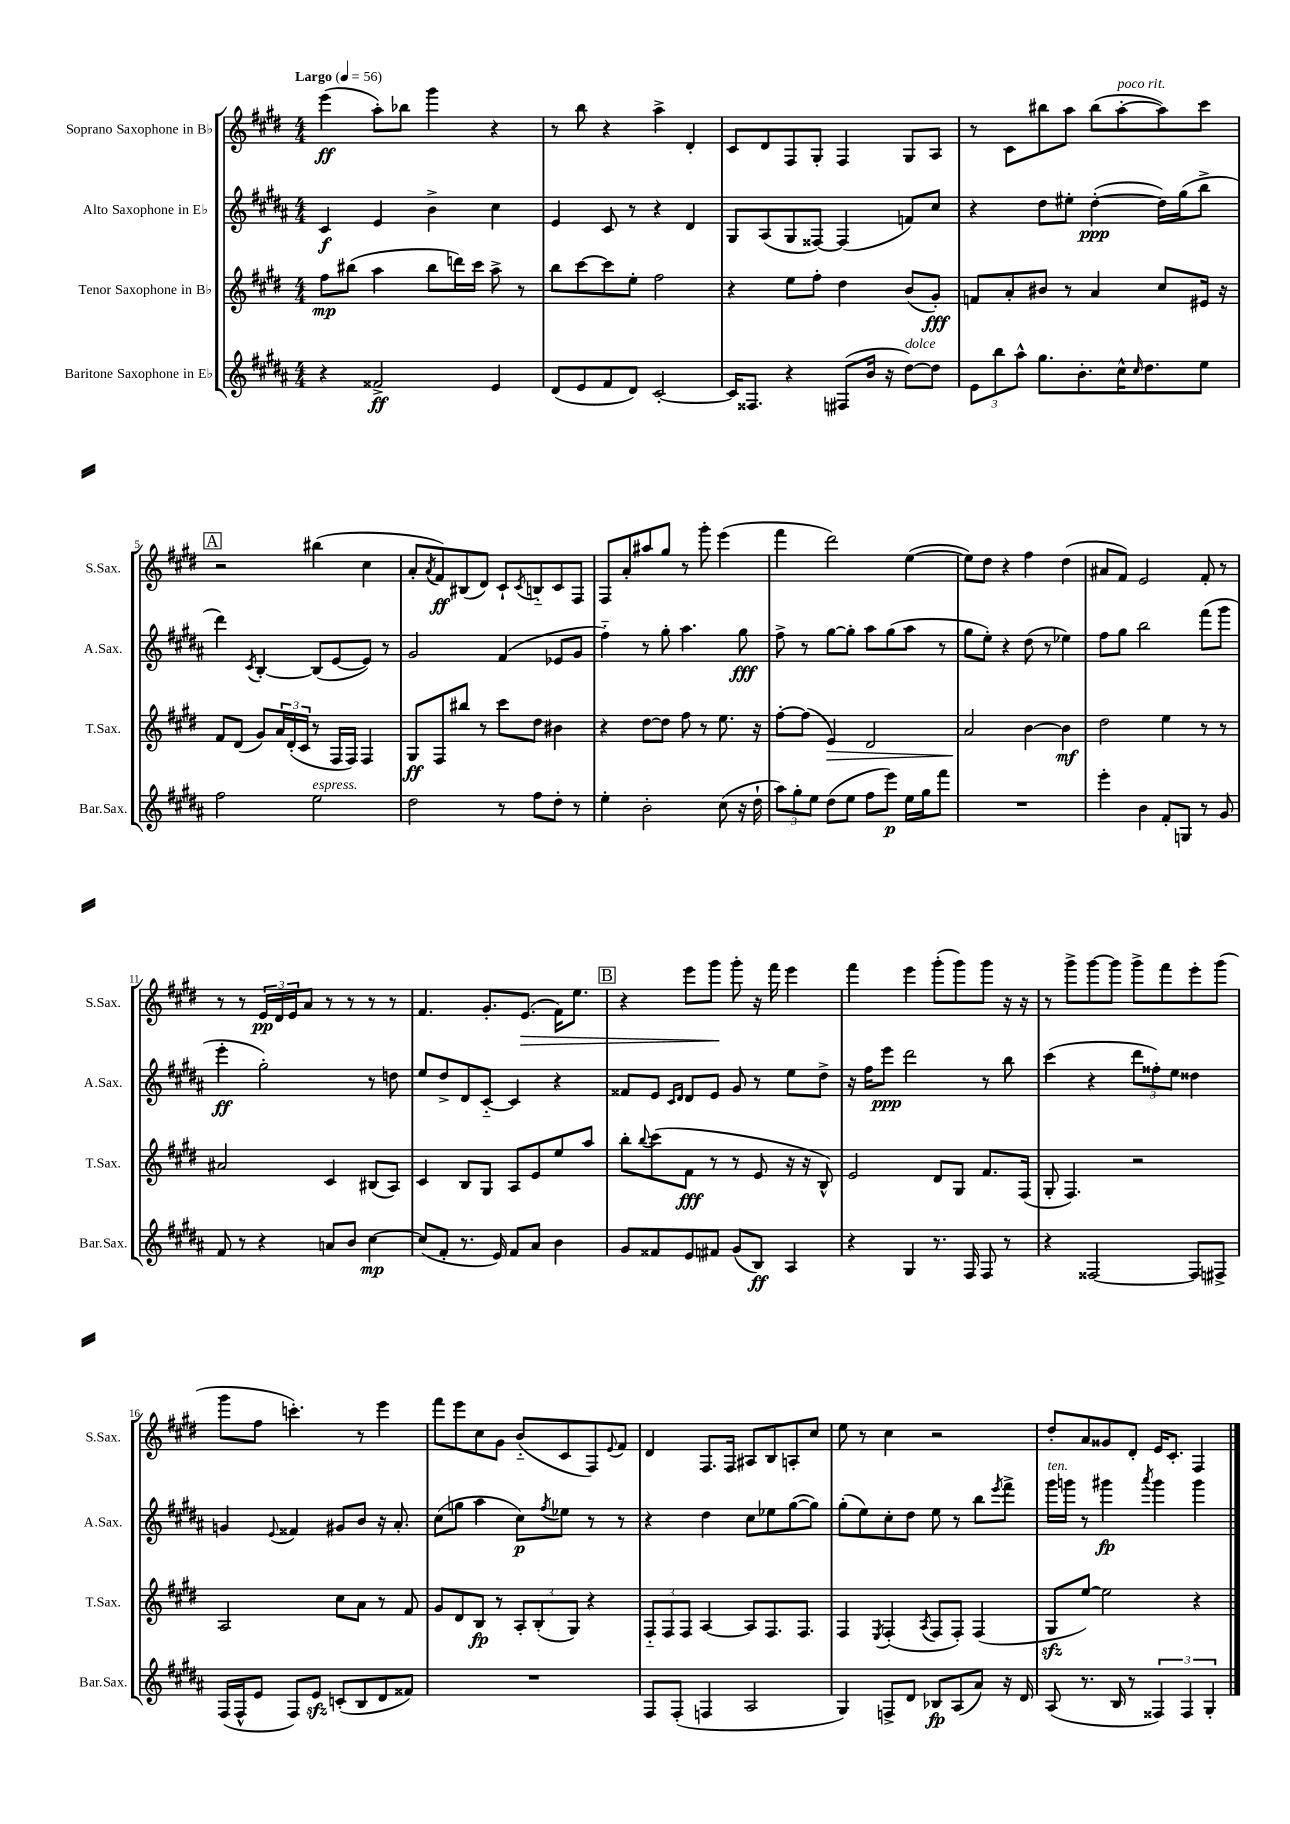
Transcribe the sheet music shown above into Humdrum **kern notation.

**kern	**dynam	**kern	**dynam	**kern	**dynam	**kern	**dynam
*part4	*part4	*part3	*part3	*part2	*part2	*part1	*part1
*staff4	*staff4	*staff3	*staff3	*staff2	*staff2	*staff1	*staff1
*I"Baritone Saxophone in E♭	*	*I"Tenor Saxophone in B♭	*	*I"Alto Saxophone in E♭	*	*I"Soprano Saxophone in B♭	*
*I'Bar.Sax.	*	*I'T.Sax.	*	*I'A.Sax.	*	*I'S.Sax.	*
*clefG2	*	*clefG2	*	*clefG2	*	*clefG2	*
*k[f#c#g#d#a#]	*	*k[f#c#g#d#]	*	*k[f#c#g#d#a#]	*	*k[f#c#g#d#]	*
*M4/4	*	*M4/4	*	*M4/4	*	*M4/4	*
*MM56	*	*MM56	*	*MM56	*	*MM56	*
=1	=1	=1	=1	=1	=1	=1	=1
!	!	!	!	!	!	!LO:TX:a:B:t=Largo	!
4r	.	8ff#\L	mp	4c#/	f	(4eee\	ff
.	.	(8bb#X\J	.	.	.	.	.
2f##X^/	ff	4aa\	.	4e/	.	8aa'\L)	.
.	.	.	.	.	.	8bb-X\J	.
.	.	8bb#\L	.	4b^\	.	4ggg#\	.
.	.	16dddn\L)	.	.	.	.	.
.	.	16ccc#\JJ	.	.	.	.	.
4e/	.	8aa^\	.	4cc#\	.	4r	.
.	.	8r	.	.	.	.	.
=2	=2	=2	=2	=2	=2	=2	=2
(8d#/L	.	8bb\L	.	4e/	.	8r	.
8e/	.	[8ccc#\	.	.	.	8bb\	.
8f#/	.	8ccc#\]	.	8c#/	.	4r	.
8d#/J)	.	8ee'\J	.	8r	.	.	.
[2c#'/	.	2ff#\	.	4r	.	4aa^\	.
.	.	.	.	4d#/	.	4d#'/	.
=3	=3	=3	=3	=3	=3	=3	=3
16c#/KL]	.	4r	.	8G#/L	.	8c#/L	.
8.F##X/J	.	.	.	.	.	.	.
.	.	.	.	(8A#/	.	8d#/	.
4r	.	8ee\L	.	8G#/	.	8F#/	.
.	.	8ff#'\J	.	[8F##X/J)	.	8G#'/J	.
(8F#X/L	.	4dd#\	.	(4F##/]	.	4F#/	.
16b/Jk	.	.	.	.	.	.	.
16r	.	.	.	.	.	.	.
!LO:TX:a:i:t=dolce	!	!	!	!	!	!	!
[8dd#\L)	.	(8b/L	.	8fn/L)	.	8G#/L	.
8dd#\J]	.	8g#'/J)	fff	8cc#/J	.	8A/J	.
=4	=4	=4	=4	=4	=4	=4	=4
12e\L	.	8fn/L	.	4r	.	8r	.
12bb\	.	.	.	.	.	.	.
.	.	8a'/	.	.	.	8c#\L	.
12aa#^^\J	.	.	.	.	.	.	.
8.gg#\L	.	8b#X/J	.	8dd#\L	.	8bb#X\	.
.	.	8r	.	8ee#X'\J	.	8aa\J	.
8.b'\	.	.	.	.	.	.	.
.	.	4a/	.	([4dd#'\	ppp	(8bb#\L	.
!	!	!	!	!	!	!LO:TX:a:i:t=poco rit.	!
16cc#^^\K	.	.	.	.	.	[8aa'\	.
16qqcc#/	.	.	.	.	.	.	.
8.dd#\	.	.	.	.	.	.	.
.	.	8cc#/L	.	16dd#\LL])	.	8aa\])	.
.	.	.	.	(16gg#\J	.	.	.
8ee\J	.	16e#X/Jk	.	8bb^\J	.	8ccc#\J	.
.	.	16r	.	.	.	.	.
!!LO:LB:g=z
!!LO:REH:place=s1:t=A
=5	=5	=5	=5	=5	=5	=5	=5
2ff#\	.	8f#/L	.	4ddd#\)	.	2r	.
.	.	(8d#/J	.	.	.	.	.
.	.	.	.	8qc#/	.	.	.
.	.	8g#/L)	.	[4B'/	.	.	.
.	.	24a/L	.	.	.	.	.
.	.	(24d#'/	.	.	.	.	.
.	.	24c#/JJ	.	.	.	.	.
!LO:TX:a:i:t=espress.	!	!	!	!	!	!	!
2ee\	.	8r	.	(8B/L]	.	(4bb#X\	.
.	.	16F#/LL	.	[8e/	.	.	.
.	.	16F#/JJ)	.	.	.	.	.
.	.	4F#/	.	8e/J])	.	4cc#\	.
.	.	.	.	8r	.	.	.
=6	=6	=6	=6	=6	=6	=6	=6
2dd#\	.	8G#/L	ff	2g#/	.	8a'/L	.
.	.	.	.	.	.	8qa/	.
.	.	8F#/	.	.	.	8f#/)	ff
.	.	8bb#X/J	.	.	.	(8B#X/	.
.	.	8r	.	.	.	8d#/J)	.
8r	.	8ccc#\L	.	(4f#/	.	8c#`/L	.
.	.	.	.	.	.	8qc#/	.
8ff#\L	.	8dd#\J	.	.	.	8Bn/	.
8dd#'\J	.	4b#X\	.	8e-X/L	.	8c#/	.
8r	.	.	.	8g#/J	.	8F#/J	.
=7	=7	=7	=7	=7	=7	=7	=7
4ee'\	.	4r	.	4ff#\)	.	8F#/L	.
.	.	.	.	.	.	8a'/	.
2b'\	.	[8dd#\L	.	8r	.	8aa#X/	.
.	.	8dd#\J]	.	8gg#'\	.	8gg#/J	.
.	.	8ff#\	.	4.aa#\	.	8r	.
.	.	8r	.	.	.	8ggg#'\	.
(8cc#\	.	8.ee\	.	.	.	(4eee\	.
16r	.	.	.	8gg#\	fff	.	.
16dd#`\	.	16r	.	.	.	.	.
=8	=8	=8	=8	=8	=8	=8	=8
12aa#\L)	.	[8ff#'\L	.	8ff#^\	.	4fff#\	.
12gg#'\	.	.	.	.	.	.	.
.	.	(8ff#\J]	.	8r	.	.	.
12ee\J	.	.	.	.	.	.	.
!	!	!	!LO:HP:b	!	!	!	!
(8dd#\L	.	4e/)	>	[8gg#\L	.	2ddd#\)	.
8ee\J	.	.	.	8gg#'\J]	.	.	.
8ff#\L	.	2d#/	.	8aa#\L	.	.	.
8eee\J)	p	.	.	(8gg#\	.	.	.
16ee\LL	.	.	.	8aa#\J	.	([4ee\	.
16gg#\J	.	.	.	.	.	.	.
8fff#\J	.	.	.	8r	.	.	.
=9	=9	=9	=9	=9	=9	=9	=9
1r	.	2a/	.	8gg#\L	.	8ee\L])	.
.	.	.	.	8ee'\J)	.	8dd#\J	.
.	.	.	.	4r	.	4r	.
.	.	[4b\	]	(8dd#\	.	4ff#\	.
.	.	.	.	8r	.	.	.
.	.	4b\]	mf	4ee-X\)	.	(4dd#\	.
=10	=10	=10	=10	=10	=10	=10	=10
4eee'\	.	2dd#\	.	8ff#\L	.	8a#X/L	.
.	.	.	.	8gg#\J	.	8f#/J)	.
4b\	.	.	.	2bb\	.	2e/	.
8f#'/L	.	4ee\	.	.	.	.	.
8Gn/J	.	.	.	.	.	.	.
8r	.	8r	.	(8fff#\L	.	8f#'/	.
8g#/	.	8r	.	8ggg#\J	.	8r	.
!!LO:LB:g=z
=11	=11	=11	=11	=11	=11	=11	=11
8f#/	.	2a#X/	.	4eee'\	ff	8r	.
8r	.	.	.	.	.	8r	.
4r	.	.	.	2gg#'\)	.	24e/LL	pp
.	.	.	.	.	.	24d#/	.
.	.	.	.	.	.	24e/J	.
.	.	.	.	.	.	8a/J	.
8an/L	.	4c#/	.	.	.	8r	.
8b/J	.	.	.	.	.	8r	.
[4cc#\	mp	(8B#X/L	.	8r	.	8r	.
.	.	8A/J)	.	8ddn\	.	8r	.
=12	=12	=12	=12	=12	=12	=12	=12
(8cc#/L]	.	4c#/	.	8ee/L	.	4.f#/	.
8f#'/J	.	.	.	8dd#^/	.	.	.
8.r	.	8B/L	.	8d#/	.	.	.
.	.	8G#/J	.	[8c#/J	.	8.g#'/L	.
16e/)	.	.	.	.	.	.	.
8f#/L	.	8A/L	.	4c#/]	.	.	.
!	!	!	!	!	!	!	!LO:HP:b
.	.	.	.	.	.	(8.e/J	>
8a#/J	.	8e/	.	.	.	.	.
4b\	.	8ee/	.	4r	.	16f#\KL)	.
.	.	.	.	.	.	8.ee\J	.
.	.	8aa/J	.	.	.	.	.
!!LO:REH:place=s1:t=B
=13	=13	=13	=13	=13	=13	=13	=13
8g#/L	.	8bb'\L	.	8f##X/L	.	4r	.
.	.	8qqbb/	.	.	.	.	.
8f##X/	.	(8ccc#\	.	8e/J	.	.	.
.	.	.	.	16qqc#/LL	.	.	.
.	.	.	.	16qqd#/JJ	.	.	.
8e/	.	8f#\J	fff	8d#/L	.	8eee\L	.
8f#X/J	.	8r	.	8e/J	.	8ggg#\J	.
(8g#/L	.	8r	.	8g#/	.	8ggg#'\	]
8B/J)	ff	8e/	.	8r	.	16r	.
.	.	.	.	.	.	16fff#\	.
4A#/	.	16r	.	8ee\L	.	4eee\	.
.	.	16r	.	.	.	.	.
.	.	8B^^/)	.	8dd#^\J	.	.	.
=14	=14	=14	=14	=14	=14	=14	=14
4r	.	2e/	.	16r	.	4fff#\	.
.	.	.	.	16ff#\KL	.	.	.
.	.	.	.	8eee\J	ppp	.	.
4G#/	.	.	.	2ddd#\	.	4eee\	.
8.r	.	8d#/L	.	.	.	(8ggg#'\L	.
.	.	8G#/J	.	.	.	8ggg#\)	.
16F#/	.	.	.	.	.	.	.
8F#/	.	8.f#/L	.	8r	.	8ggg#\J	.
8r	.	.	.	8bb\	.	16r	.
.	.	(16F#/Jk	.	.	.	16r	.
=15	=15	=15	=15	=15	=15	=15	=15
4r	.	8G#'/	.	(4ccc#\	.	8r	.
.	.	4.F#/)	.	.	.	8ggg#^\L	.
[2F##X/	.	.	.	4r	.	[8ggg#\	.
.	.	.	.	.	.	8ggg#\J]	.
.	.	2r	.	12ddd#\L	.	8ggg#^\L	.
.	.	.	.	12ff##X'\)	.	.	.
.	.	.	.	.	.	8fff#\	.
.	.	.	.	12ee\J	.	.	.
8F##/L]	.	.	.	4dd##X\	.	8eee'\	.
8F#X^/J	.	.	.	.	.	(8ggg#\J	.
!!LO:LB:g=z
=16	=16	=16	=16	=16	=16	=16	=16
(16F#/LL	.	2A/	.	4gn/	.	8ggg#\L	.
16F#^^/J	.	.	.	.	.	.	.
8e/J	.	.	.	.	.	8ff#\J	.
.	.	.	.	8qqe/	.	.	.
8F#/L)	.	.	.	4f##X/	.	4.cccn'\)	.
8ezz/J	.	.	.	.	.	.	.
(8cn'/L	.	8cc#\L	.	8g#X/L	.	.	.
8B/	.	8a\J	.	8b/J	.	8r	.
8d#/	.	8r	.	16r	.	4eee\	.
.	.	.	.	8.a#'/	.	.	.
8f##X/J)	.	8f#/	.	.	.	.	.
=17	=17	=17	=17	=17	=17	=17	=17
1r	.	8g#/L	.	(8cc#\L	.	8fff#\L	.
.	.	8d#/	.	8ggn\J	.	8eee\	.
.	.	8B/J	fp	4aa#\	.	8cc#\	.
.	.	8r	.	.	.	8g#\J	.
.	.	12A'/L	.	8cc#\L)	p	(8b/L	.
.	.	(12B'/	.	.	.	.	.
.	.	.	.	8qff#/	.	.	.
.	.	.	.	8ee-X\J	.	8c#/	.
.	.	12G#/J)	.	.	.	.	.
.	.	4r	.	8r	.	8F#/)	.
.	.	.	.	.	.	8qqe/	.
.	.	.	.	8r	.	8f#/J	.
=18	=18	=18	=18	=18	=18	=18	=18
8F#/L	.	12F#/L	.	4r	.	4d#/	.
.	.	12F#/	.	.	.	.	.
(8F#'/J	.	.	.	.	.	.	.
.	.	12F#/J	.	.	.	.	.
4Fn/	.	[4A/	.	4dd#\	.	8.F#/L	.
.	.	.	.	.	.	16F#/Jk	.
2A#/	.	8A/L]	.	8cc#\L	.	8A#X/L	.
.	.	8.F#/	.	8ee-X\	.	8B/	.
.	.	.	.	([8gg#\	.	8An'/	.
.	.	8.F#/J	.	.	.	.	.
.	.	.	.	8gg#\J])	.	8cc#/J	.
=19	=19	=19	=19	=19	=19	=19	=19
4G#/)	.	4F#/	.	(8gg#'\L	.	8ee\	.
.	.	.	.	8ee\)	.	8r	.
.	.	8qE/	.	.	.	.	.
8Fn^/L	.	(4F#'/	.	8cc#'\	.	4cc#\	.
8d#/J	.	.	.	8dd#\J	.	.	.
.	.	8qA/	.	.	.	.	.
8B-X/L	fp	8F#/L	.	8ee\	.	2r	.
(8A#/	.	8F#'/J)	.	8r	.	.	.
8a#/J)	.	(4F#/	.	8bb\L	.	.	.
.	.	.	.	8qeee/	.	.	.
16r	.	.	.	8fff#^\J	.	.	.
16d#/	.	.	.	.	.	.	.
=20	=20	=20	=20	=20	=20	=20	=20
!	!	!	!	!LO:TX:a:i:t=ten.	!	!	!
(8A#/	.	8G#zz/L	.	16ggg#\LL	.	8dd#'/L	.
.	.	.	.	16gggn\JJ	.	.	.
8.r	.	[8ee/J)	.	8r	.	8a/	.
.	.	2ee\]	.	4ggg#X\	fp	8g##X/	.
16B/	.	.	.	.	.	.	.
8r	.	.	.	.	.	8d#'/J	.
.	.	.	.	8qaaa#/	.	.	.
6F##X/)	.	.	.	4ggg#\	.	16e/KL	.
.	.	.	.	.	.	8.c#'/J	.
6F##/	.	.	.	.	.	.	.
.	.	4r	.	4ggg#\	.	4F#/	.
6G#'/	.	.	.	.	.	.	.
==	==	==	==	==	==	==	==
*-	*-	*-	*-	*-	*-	*-	*-
